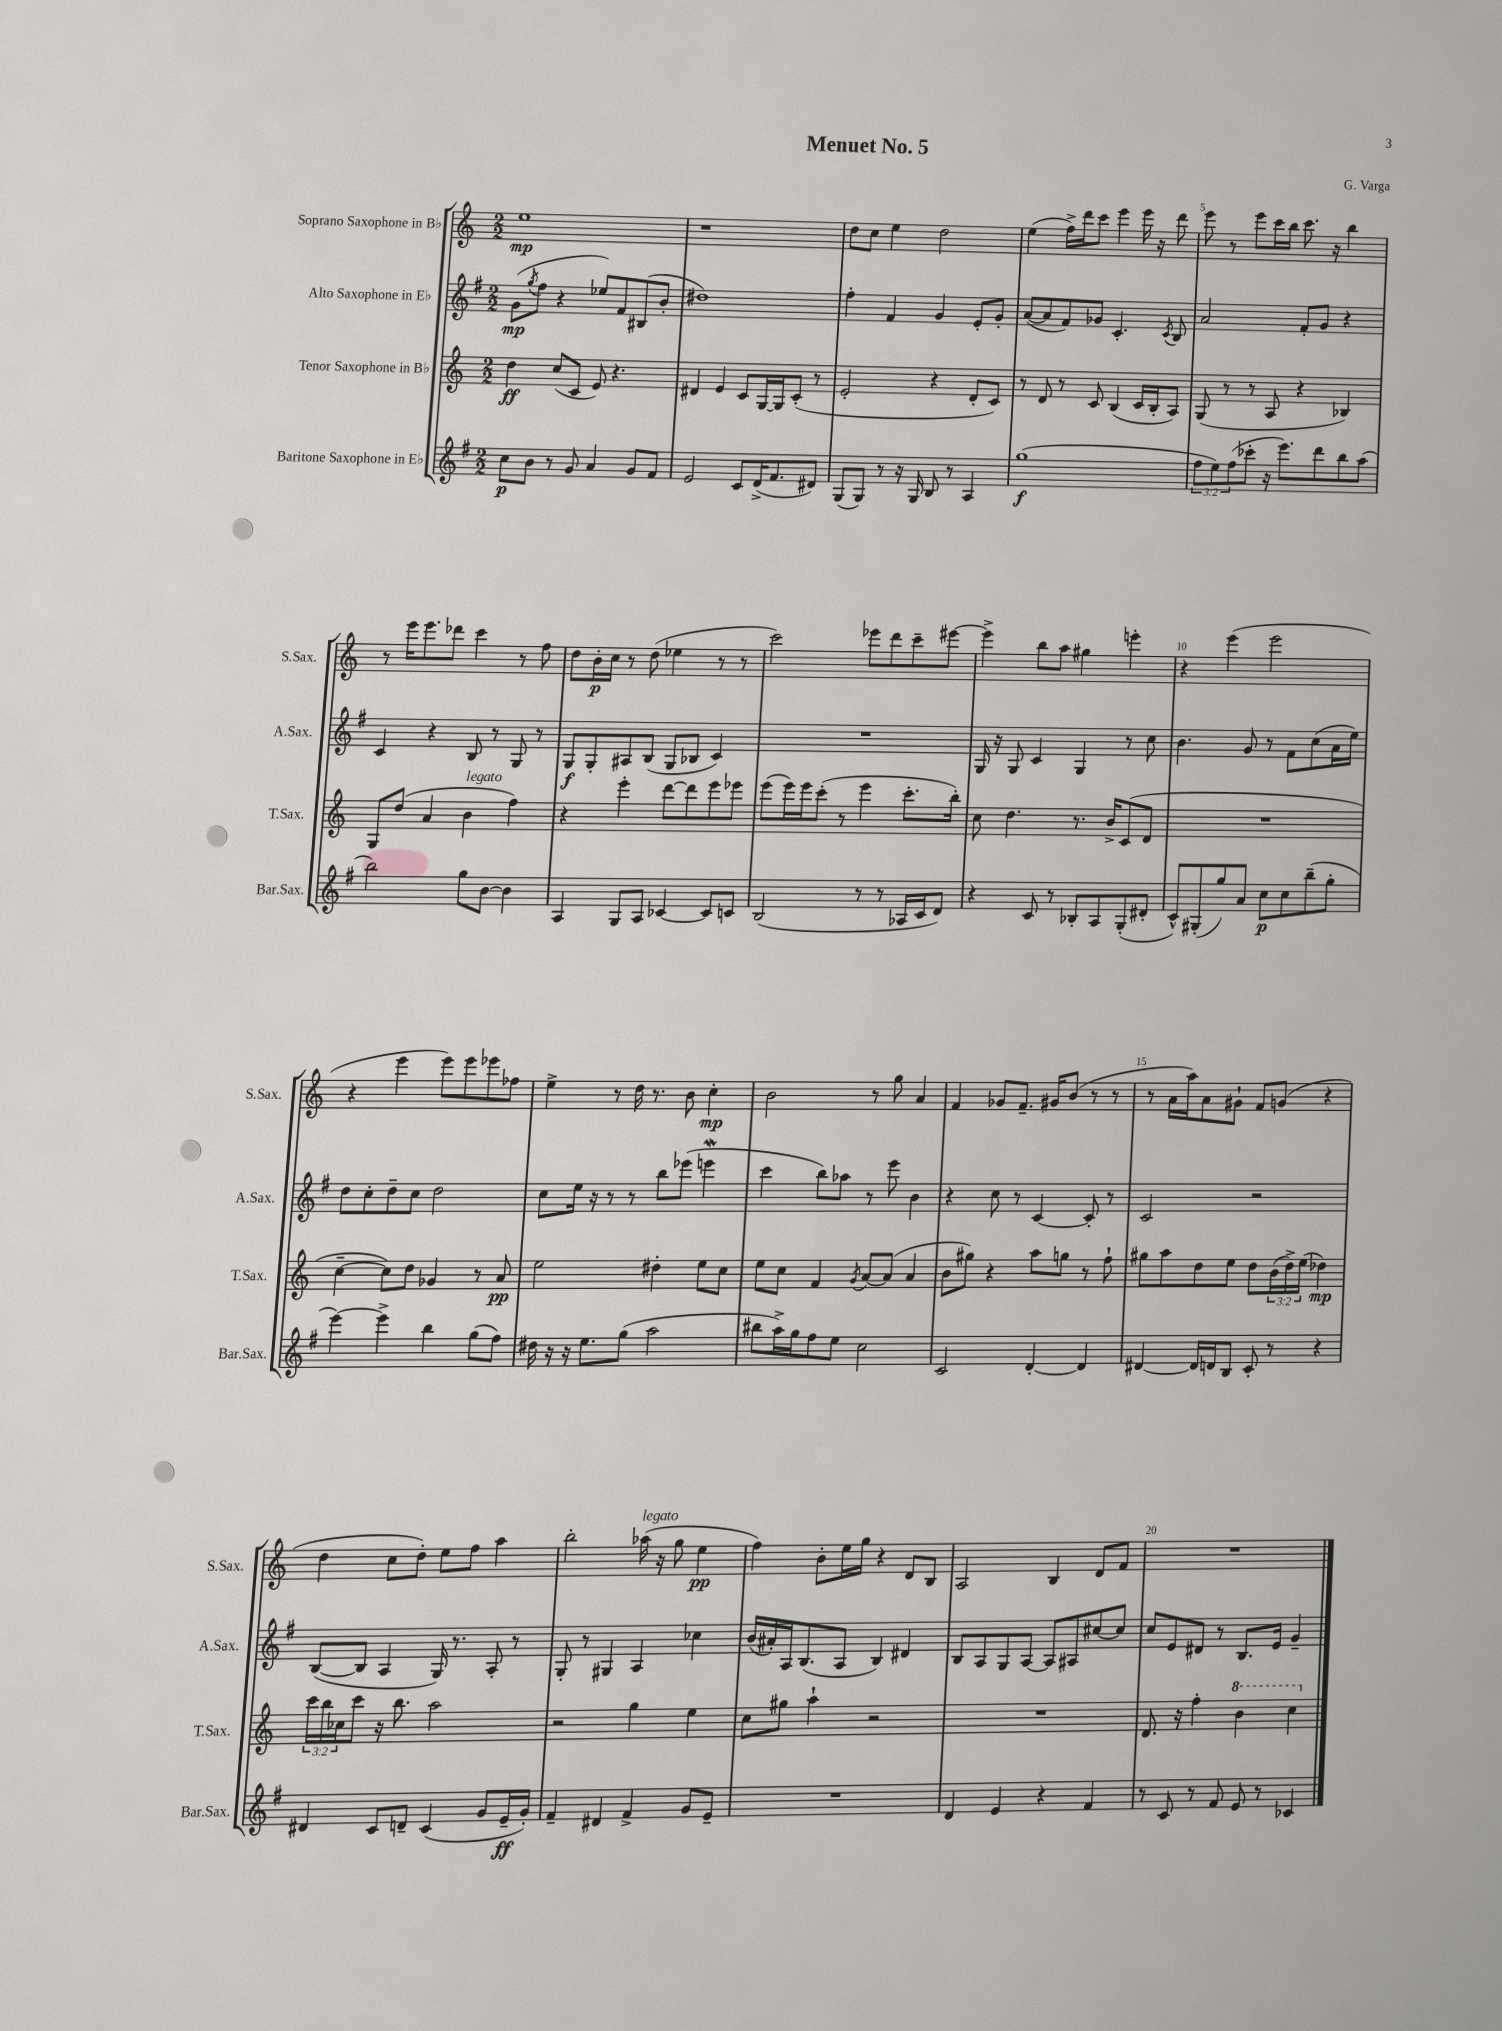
\header { title = "Menuet No. 5" composer = "G. Varga" }
<<
\new StaffGroup <<
\new Staff = "s0" \with { instrumentName = "Soprano Saxophone in Bb" shortInstrumentName = "S.Sax." } {
    \clef treble \key c \major \numericTimeSignature \time 2/2
    e''1\mp |
    r1 |
    d''8 c''8 e''4 d''2 |
    e''4( f''16->) d'''16 c'''8 e'''4 e'''16 r16 d'''8 |
    e'''8 r8 e'''8 c'''16 b''16 c'''8. r16 b''4 |
    r8 e'''16 e'''8. des'''8 c'''4 r8 f''8 |
    d''8 b'16-.\p c''16 r8 d''8( ees''4 r8 r8 |
    c'''2) ees'''8 d'''8 c'''8-- eis'''8~ |
    eis'''4-> b''8 a''8 gis''4 e'''4-. |
    r4 e'''4( e'''2 |
    r4 e'''4 e'''8) e'''8 ees'''8 fes''8 |
    e''4-> r8 d''16 r8. b'8 c''4-.\mp |
    b'2 r8 g''8 a'4 |
    f'4 ges'8 f'8.-- gis'16 b'8( r8 r8 |
    r8 a'16 a''16) a'8 gis'8-! f'8 g'8( r4 |
    d''4 c''8 d''8-.) e''8 f''8 a''4 |
    b''2-. aes''16^\markup { \italic "legato" }( r16 g''8 e''4\pp |
    f''4) b'8-. e''16 g''16 r4 d'8 b8 |
    a2 b4 d'8 f'8 |
    R1 \bar "|." |
}
\new Staff = "s1" \with { instrumentName = "Alto Saxophone in Eb" shortInstrumentName = "A.Sax." } {
    \clef treble \key g \major \numericTimeSignature \time 2/2
    g'8\mp( \acciaccatura { g''8 } fis''8 r4 ees''8) fis'8 bis8( b'8-. |
    dis''1) |
    fis''4-. fis'4 g'4 e'8-. g'8-. |
    a'8~( a'8 fis'8) ges'8 c'4.-. \acciaccatura { c'8 } b8 |
    a'2 fis'8-. g'8 r4 |
    c'4 r4 b8 r8 g8 r8 |
    g8\f g8-. ais8 b8( g8 bes8 c'4) |
    R1 |
    g16 r16 g8 c'4 g4 r8 c''8 |
    b'4. g'8 r8 fis'8 c''8( a'16 e''16) |
    d''8 c''8-. d''8-- c''8 d''2 |
    c''8 e''16 r16 r8 r8 b''8 ees'''8( e'''4\mordent |
    c'''4 b''8) aes''8 r8 e'''8 b'4 |
    r4 c''8 r8 c'4~ c'8-. r8 |
    c'2 r2 |
    b8~( b8 a4 g16) r8. a8-. r8 |
    g8-. r8 gis4 a4 ces''4 |
    b'16( ais'16-.) a16 b8.( a8 b4) dis'4 |
    b8 a8 g8 a8~ a8 ais8 cis''8~ cis''8 |
    c''8 e'8 dis'8 r8 b8. e'16 g'4-- \bar "|." |
}
\new Staff = "s2" \with { instrumentName = "Tenor Saxophone in Bb" shortInstrumentName = "T.Sax." } {
    \clef treble \key c \major \numericTimeSignature \time 2/2 \override Staff.TupletNumber.text = #tuplet-number::calc-fraction-text
    d''4\ff c''8( c'8 e'8) r4. |
    dis'4 e'4 c'8 g16~ g16 c'8-.( r8 |
    e'2-. r4 d'8-. c'8) |
    r8 d'8 r8 c'8 b4( c'16 b16-. a8) |
    g8( r8 r8 a8 r4 bes4) |
    g8 d''8( a'4 b'4^\markup { \italic "legato" } f''4) |
    r4 e'''4-. d'''8~ d'''8 e'''8 ees'''8 |
    e'''8( e'''16) e'''16 c'''8-.( r8 e'''4 c'''8.-. b''16-.) |
    c''8 d''4. r8. b'16-> c'8( d'8 |
    R1 |
    c''4~-- c''8) d''8 ges'4 r8 a'8\pp |
    e''2 dis''4-. e''8 c''8 |
    e''8 c''8 f'4 \acciaccatura { g'8 } a'8~ a'8( a'4 |
    b'8 gis''8) r4 a''8 g''8 r8 f''8-! |
    gis''8 a''8 d''8 e''8 d''8 \tuplet 3/2 { b'16( d''16->) e''16( } des''4\mp) |
    \tuplet 3/2 { c'''16 b''16 ces''16 } c'''8 r16 b''8. a''2 |
    r2 g''4 e''4 |
    c''8 gis''8 a''4-! r2 |
    R1 |
    d'8. r16 f''4-. \ottava #1 b''4 c'''4 \ottava #0 \bar "|." |
}
\new Staff = "s3" \with { instrumentName = "Baritone Saxophone in Eb" shortInstrumentName = "Bar.Sax." } {
    \clef treble \key g \major \numericTimeSignature \time 2/2 \override Staff.TupletNumber.text = #tuplet-number::calc-fraction-text
    c''8\p b'8 r8 g'8 a'4 g'8 fis'8 |
    e'2 c'8 d'16->( fis'8. dis'8) |
    g8( g8) r8 r16 g16 b8 r8 a4 |
    g''1\f( |
    \tuplet 3/2 { fis''8 e''8) fis''8( } ces'''8-. r16 e'''8.) d'''8 b''8 a''8( |
    b''2) g''8 b'8~ b'4 |
    a4 g8 a8 ces'4~ ces'8 c'8 |
    b2( r8 r8 aes16 c'16 d'8) |
    r4 c'8 r8 bes8-. a8 g8-.( dis'8-. |
    c'8-^) gis8-.( g''8) a'8 c''8\p c''8 b''8--( g''8-. |
    e'''4~) e'''4-> b''4 g''8( fis''8) |
    dis''16 r16 r16 e''8. g''8( a''2 |
    bis''8 a''16->) g''16 fis''8 e''8 c''2 |
    c'2 d'4~-. d'4 |
    dis'4~ dis'16 d'16 b8 c'8-. r8 r4 |
    dis'4 c'8 d'8-- c'4( g'8 e'16--\ff g'16-.) |
    fis'4-- dis'4 fis'4-> g'8 e'8-- |
    R1 |
    d'4 e'4 r4 fis'4 |
    r8 c'8 r8 fis'8 e'8 r8 ces'4 \bar "|." |
}
>>
>>
\layout { \context { \Score \override BarNumber.break-visibility = ##(#f #t #t) barNumberVisibility = #(every-nth-bar-number-visible 5) } }
